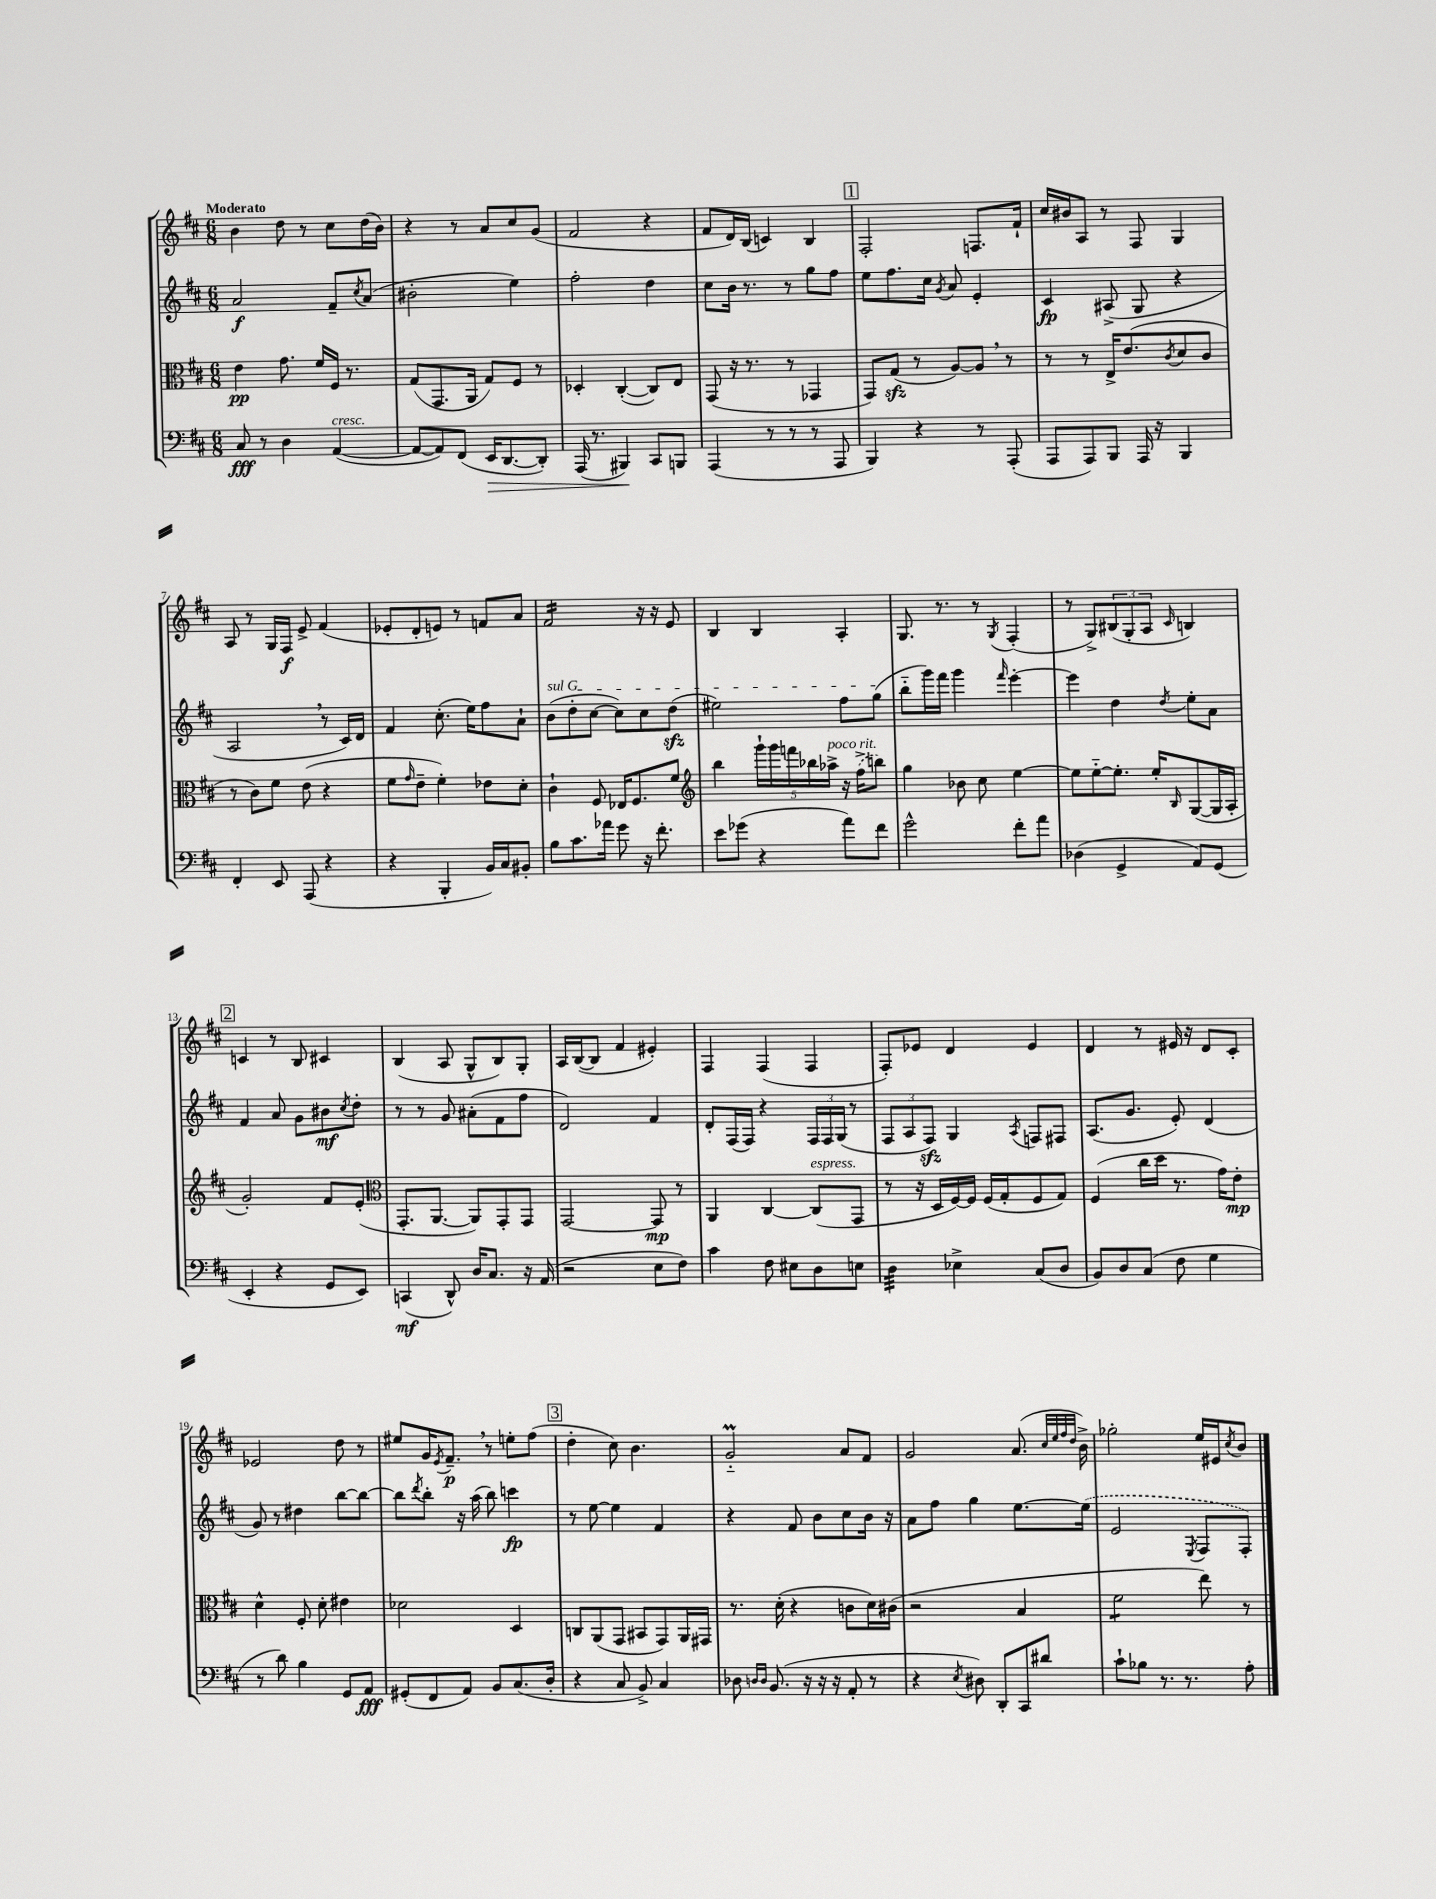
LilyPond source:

<<
\new StaffGroup <<
\new Staff = "s0" {
    \clef treble \key d \major \numericTimeSignature \time 6/8 \tempo "Moderato"
    b'4 d''8 r8 cis''8 d''16( b'16) |
    r4 r8 a'8 cis''8 g'8( |
    fis'2 r4 |
    fis'8 d'16) b16( c'4) b4 |
    \mark \markup { \box "1" } fis2-. f8. fis'16-! |
    cis''16 bis'16 a8 r8 fis8 g4 |
    a8 r8 g16 fis16\f e'8-> fis'4( |
    ees'8-. d'8-. e'8) r8 f'8 a'8 |
    fis'2:16 r16 r16 e'8 |
    b4 b4 a4-. |
    g8. r8. r8 \acciaccatura { g8 } fis4-.( |
    r8 g8->) \tuplet 3/2 { bis8( g8-. a8 } \grace { cis'16 } b4) |
    \mark \markup { \box "2" } c'4 r8 b8 cis'4 |
    b4( a8 g8-^ b8) g8-. |
    a16 b16~( b8 fis'4 eis'4-.) |
    fis4 fis4( fis4 |
    fis8-.) ees'8 d'4 ees'4 |
    d'4 r8 eis'16 r16 d'8 cis'8-. |
    ees'2 d''8 r8 |
    eis''8 g'16 \acciaccatura { e'8 } fis'8.--\p \breathe r8 e''8-. fis''8( |
    \mark \markup { \box "3" } d''4-. cis''8) b'4. |
    g'2-_\prall a'8 fis'8 |
    g'2 a'8.( \grace { cis''32 e''32 fis''32 d''32 } b'16->) |
    ges''2-. e''16 eis'16 \acciaccatura { cis''8 } b'8 \bar "|." |
}
\new Staff = "s1" {
    \clef treble \key d \major \numericTimeSignature \time 6/8
    a'2\f fis'8-- \acciaccatura { cis''8 } a'8( |
    bis'2-. e''4) |
    fis''2-. d''4 |
    cis''8 b'16 r8. r8 g''8 fis''8 |
    \mark \markup { \box "1" } e''8 fis''8. cis''16 \acciaccatura { g'8 } a'8 e'4-. |
    cis'4\fp ais8->( g8 r4 |
    a2 \breathe r8 cis'16) d'16 |
    fis'4 cis''8.-.( e''16) fis''8 a'8-! |
    \once \override TextSpanner.bound-details.left.text = \markup { \italic "sul G" } b'8\startTextSpan( d''8-. cis''8~ cis''8) cis''8 d''8\sfz( |
    eis''2) fis''8 g''8\stopTextSpan( |
    b''8-_ g'''16) fis'''16 g'''4 \grace { fis'''16 } e'''4~-. |
    e'''4 d''4 \acciaccatura { d''8 } e''8-. a'8 |
    \mark \markup { \box "2" } fis'4 a'8 g'8 bis'8\mf \acciaccatura { cis''8 } d''8-. |
    r8 r8 g'8 ais'8-.( fis'8 fis''8 |
    d'2) fis'4 |
    d'8-. fis16( fis16) r4 \tuplet 3/2 { fis16 fis16 g16( } r8 |
    \tuplet 3/2 { fis8 a8 fis8\sfz) } g4 \acciaccatura { a8 } f8 fis8 |
    a8.( g'8. e'8-.) d'4( |
    g'8) r8 dis''4 b''8~ b''8~ |
    b''8 \acciaccatura { d'''8 } b''8-. r16 a''16( b''8) c'''4\fp |
    \mark \markup { \box "3" } r8 e''8~ e''4 fis'4 |
    r4 fis'8 b'8 cis''8 b'16 r16 |
    a'8 fis''8 g''4 e''8.~ \once \slurDashed e''16( |
    e'2 \acciaccatura { e8 } fis8 fis8-.) \bar "|." |
}
\new Staff = "s2" {
    \clef alto \key d \major \numericTimeSignature \time 6/8
    e'4\pp g'8. fis'16 fis16 r8. |
    g8( g,8. a,16 g8) fis8 r8 |
    des4-. cis4~-.( cis8) e8 |
    g,8( r16 r8. r8 ges,4 |
    \mark \markup { \box "1" } g,8) g8\sfz( r8 a8~) a8 \breathe r8 |
    r8 r8 e16-> e'8.( \acciaccatura { cis'8 } d'8 cis'8 |
    r8 cis'8) fis'8 e'8( r4 |
    fis'8 \grace { g'16 } e'8-- fis'4-.) ees'8 d'8-. |
    cis'4-! fis8 ees16 fis8. fis'8 |
    \clef treble b''4 \tuplet 5/4 { g'''16-! g'''16 f'''16 bes''16 aes''16->^\markup { \italic "poco rit." } } r16 \once \slurDashed fis''16->( b''8) |
    g''4 bes'8 cis''8 e''4~ |
    e''8 e''8~-_ e''8.-. e''16-. \grace { b16 } g8~( g16 a16-. |
    \mark \markup { \box "2" } g'2-.) fis'8 e'8-.( |
    \clef alto g,8.-. a,8.~ a,8) g,8-. g,8 |
    g,2~ g,8\mp r8 |
    a,4 cis4~ cis8^\markup { \italic "espress." }( g,8 |
    r8 r16 d16 fis16~) fis16 fis16( g16-. fis8 g8) |
    fis4( cis''16 d''16 r8. g'16) e'8-.\mp |
    d'4-^ fis8-. d'8-. eis'4 |
    des'2 d4 |
    \mark \markup { \box "3" } c8 a,8( g,8 bis,8 g,8) a,16 gis,16 |
    r8. d'16-.( r4 c'8 d'16) cis'16( |
    r2 b4 |
    fis'2:8 e''8) r8 \bar "|." |
}
\new Staff = "s3" {
    \clef bass \key d \major \numericTimeSignature \time 6/8
    cis8\fff r8 d4 a,4~^\markup { \italic "cresc." }( |
    a,8~ a,8) fis,8( e,16\> d,8.~ d,8-.) |
    a,,16( r8. bis,,4\!) cis,8 b,,8 |
    a,,4( r8 r8 r8 a,,8 |
    \mark \markup { \box "1" } b,,4) r4 r8 a,,8-.( |
    a,,8 a,,8) b,,8 a,,16 r16 b,,4 |
    fis,4-. e,8 a,,8( r4 |
    r4 b,,4-. b,16) cis16 bis,8-. |
    b8 cis'8. aes'16 g'8 r16 fis'8.-. |
    e'8 ges'8( r4 a'8) fis'8 |
    g'2-^ fis'8-. a'8 |
    des4( g,4-> a,8) g,8( |
    \mark \markup { \box "2" } e,4-. r4 g,8 e,8) |
    c,4\mf( d,8-^) d16 cis8. r16 a,16( |
    r2 e8 fis8) |
    cis'4 fis8 eis8 d8 e8 |
    d4:32 ees4-> cis8( d8 |
    b,8) d8 cis8( fis8 g4 |
    r8 d'8) b4 g,8 a,8\fff |
    gis,8-.( fis,8 a,8) b,8 cis8.( d16-. |
    \mark \markup { \box "3" } r4 cis8 b,8->) cis4 |
    des8 \grace { d16 d16 } b,8.( r16 r16 r16 a,8-. r8 |
    r4 \acciaccatura { e8 } dis8) d,8-. cis,8 dis'8 |
    cis'8-! bes8 r8. r8. a8-. \bar "|." |
}
>>
>>
